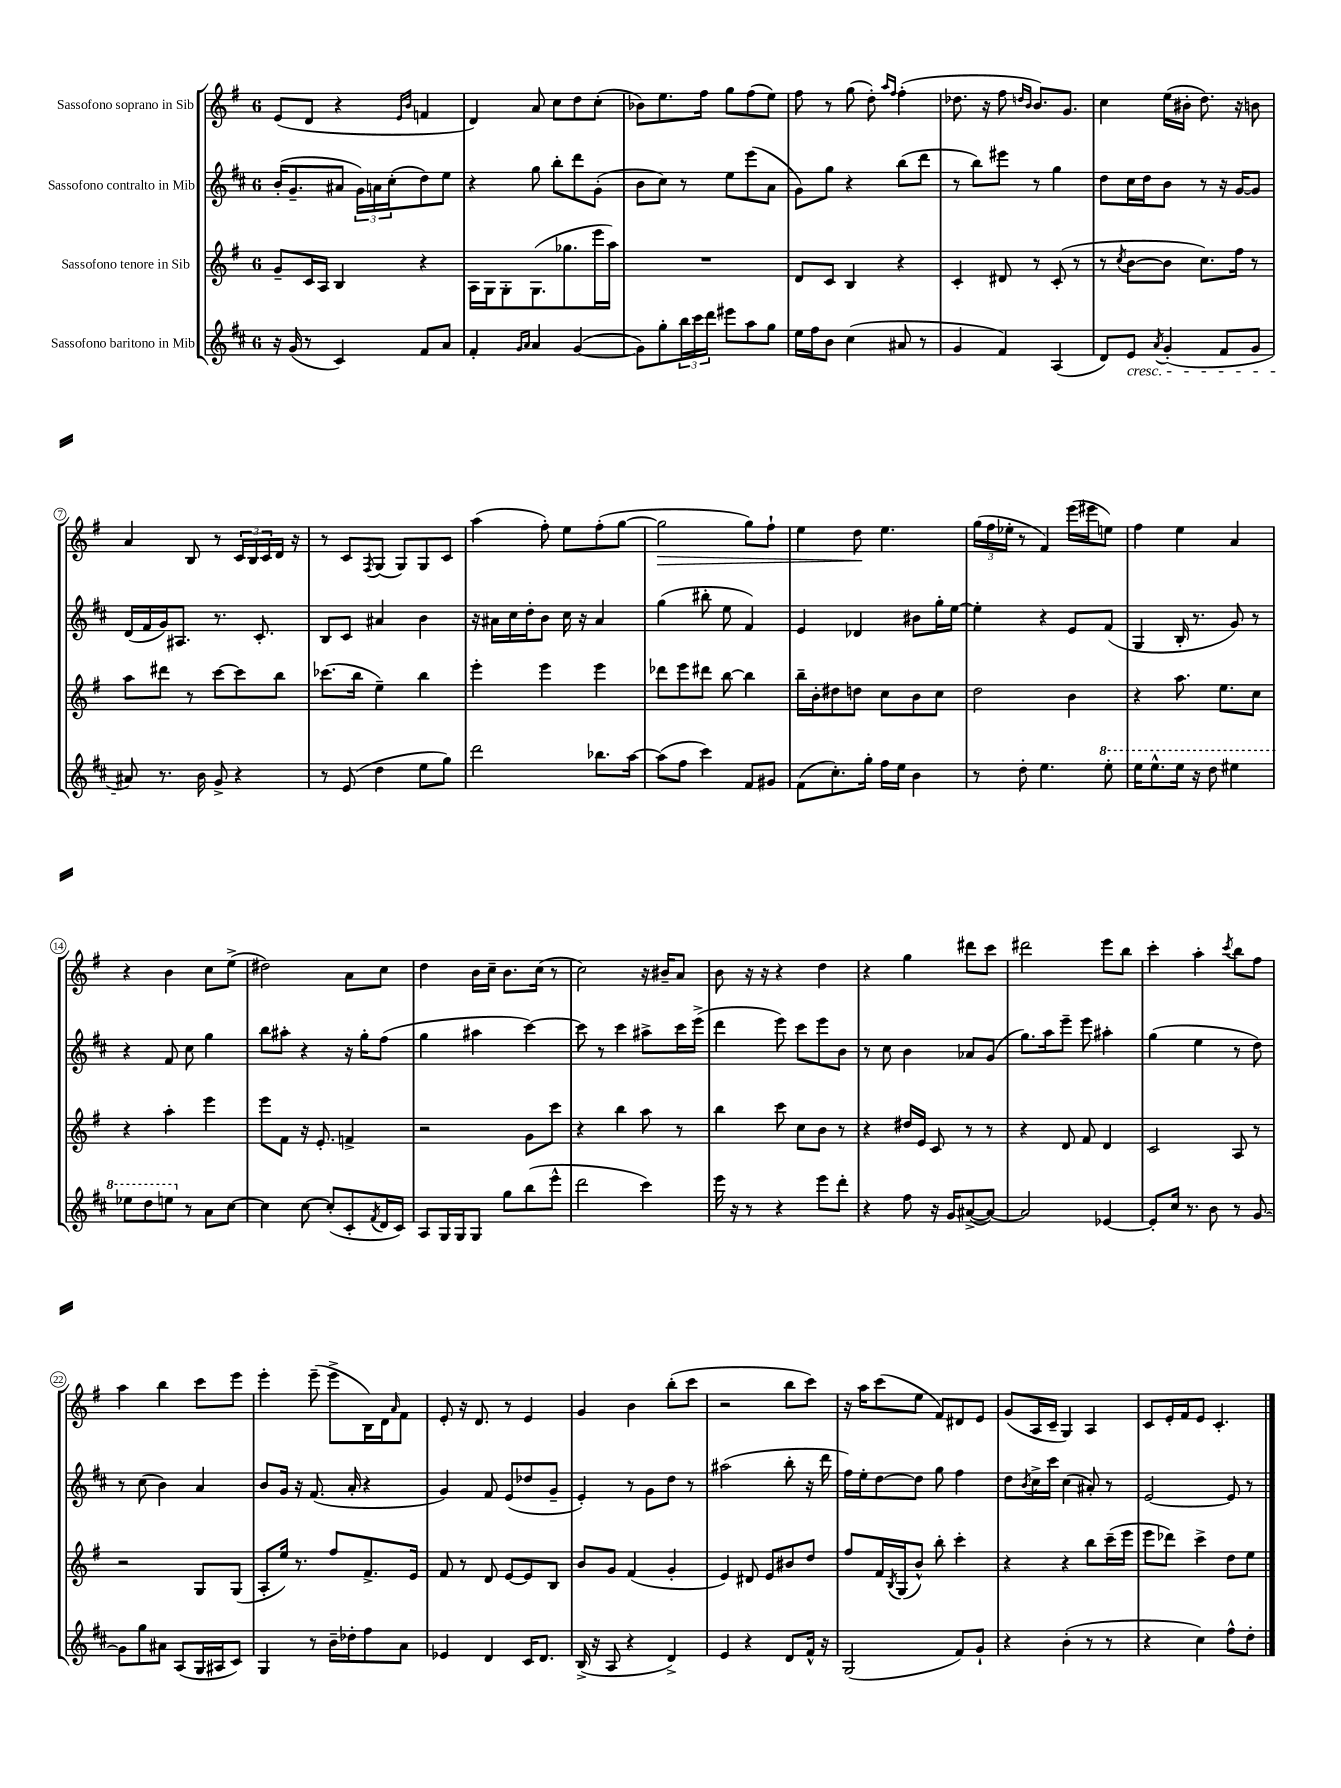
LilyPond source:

<<
\new StaffGroup <<
\new Staff = "s0" \with { instrumentName = "Sassofono soprano in Sib" } {
    \clef treble \key g \major \once \override Staff.TimeSignature.style = #'single-digit \time 6/8
    e'8( d'8 r4 \grace { e'16 b'16 } f'4 |
    d'4) a'8 c''8 d''8 c''8-.( |
    bes'8) e''8. fis''16 g''8 fis''8( e''8) |
    fis''8 r8 g''8( d''8-.) \grace { a''16 fis''16 } fis''4-.( |
    des''8. r16 fis''8 \grace { d''16 b'16 } b'8.) g'8. |
    c''4 e''16( bis'16-. d''8.) r16 b'8 |
    a'4 b8 r8 \tuplet 3/2 { c'16 b16 c'16 } d'16 r16 |
    r8 c'8 \acciaccatura { fis8 } g8( g8) g8 c'8 |
    a''4( fis''8-.) e''8 fis''8-.( g''8~ |
    g''2\> g''8) fis''8-! |
    e''4 d''8\! e''4. |
    \tuplet 3/2 { g''16( fis''16 ees''16-. } r8 fis'4) e'''16( eis'''16 e''8) |
    fis''4 e''4 a'4 |
    r4 b'4 c''8 e''8->( |
    dis''2) a'8 c''8 |
    d''4 b'16 c''16-- b'8. c''16( r8 |
    c''2) r16 bis'16-- a'8 |
    b'8 r16 r16 r4 d''4 |
    r4 g''4 dis'''8 c'''8 |
    dis'''2 e'''8 b''8 |
    c'''4-. a''4-. \acciaccatura { c'''8 } b''8 fis''8 |
    a''4 b''4 c'''8 e'''8 |
    e'''4-. e'''8--( e'''8-> b16) d'16 \grace { a'16 } fis'8 |
    e'8-. r16 d'8. r8 e'4 |
    g'4 b'4 b''8-.( c'''8 |
    r2 b''8 c'''8) |
    r16 a''16 c'''8( e''8 fis'8) dis'8 e'8 |
    g'8( a16 c'16-- g4) a4 |
    c'8 e'16-. fis'16 e'8 c'4.-. \bar "|." |
}
\new Staff = "s1" \with { instrumentName = "Sassofono contralto in Mib" } {
    \clef treble \key d \major \once \override Staff.TimeSignature.style = #'single-digit \time 6/8
    b'16-.( g'8.-- ais'8 \tuplet 3/2 { g'16) a'16 cis''16-.( } d''8) e''8 |
    r4 g''8 b''8-. d'''8 g'8-.( |
    b'8 cis''8) r8 e''8 e'''8( a'8 |
    g'8) g''8 r4 b''8( d'''8 |
    r8 b''8) eis'''8 r8 g''4 |
    d''8 cis''16 d''16 b'8 r8 r16 g'16~ g'8 |
    d'16( fis'16 g'16) ais8. r8. cis'8.-. |
    b8 cis'8 ais'4 b'4 |
    r16 ais'16 cis''16 d''16-. b'8 cis''16 r16 ais'4 |
    g''4( bis''8-. e''8 fis'4) |
    e'4 des'4 bis'8 g''16-. e''16~ |
    e''4-. r4 e'8 fis'8( |
    g4 b16-. r8. g'8) r8 |
    r4 fis'8 cis''8 g''4 |
    b''8 ais''8-. r4 r16 g''16-. fis''8( |
    g''4 ais''4 cis'''4~) |
    cis'''8 r8 cis'''4 ais''8-> cis'''16 e'''16->( |
    d'''4 e'''8) cis'''8 e'''8 b'8 |
    r8 cis''8 b'4 aes'8 g'8( |
    g''8.) a''16 e'''8-- e'''8 ais''4-. |
    g''4( e''4 r8 d''8) |
    r8 cis''8( b'4) a'4 |
    b'8 g'16 r16 fis'8.( a'16-. r4 |
    g'4) fis'8 e'8( des''8 g'8-- |
    e'4-.) r8 g'8 d''8 r8 |
    ais''2( b''8-. r16 d'''16 |
    fis''16) e''16-. d''8~ d''8 g''8 fis''4 |
    d''8 \acciaccatura { b'8 } cis''16-> cis'''16 cis''4( ais'8-.) r8 |
    e'2~ e'8 r8 \bar "|." |
}
\new Staff = "s2" \with { instrumentName = "Sassofono tenore in Sib" } {
    \clef treble \key g \major \once \override Staff.TimeSignature.style = #'single-digit \time 6/8
    g'8-- c'16 a16 b4 r4 |
    a16 g16 g8-. g8.( ges''8. e'''16 a''16) |
    R2. |
    d'8 c'8 b4 r4 |
    c'4-. dis'8 r8 c'8-.( r8 |
    r8 \acciaccatura { c''8 } b'8~ b'8 c''8.) fis''16 r8 |
    a''8 dis'''8 r8 c'''8~ c'''8 b''8 |
    ces'''8.( b''16 e''4--) b''4 |
    e'''4-. e'''4 e'''4 |
    des'''8 e'''8 dis'''8 b''8~ b''4 |
    b''16-- b'16-. dis''8 d''8 c''8 b'8 c''8 |
    d''2 b'4 |
    r4 a''8. e''8. c''8 |
    r4 a''4-. e'''4 |
    e'''8 fis'8 r16 e'8.-. f'4-> |
    r2 g'8 c'''8 |
    r4 b''4 a''8 r8 |
    b''4 c'''8 c''8 b'8 r8 |
    r4 dis''16 e'16 c'8 r8 r8 |
    r4 d'8 fis'8 d'4 |
    c'2 a8 r8 |
    r2 g8 g8( |
    a8-. e''16) r8. fis''8 fis'8.-> e'16 |
    fis'8 r8 d'8 e'8~ e'8 b8 |
    b'8 g'8 fis'4( g'4-. |
    e'4) dis'8 e'8 bis'8 d''8 |
    fis''8 fis'16 \acciaccatura { b8 } g16( b'8-^) b''8-. c'''4-. |
    r4 r4 b''8 c'''16--( e'''16 |
    e'''8 des'''8) c'''4-> d''8 e''8 \bar "|." |
}
\new Staff = "s3" \with { instrumentName = "Sassofono baritono in Mib" } {
    \clef treble \key d \major \once \override Staff.TimeSignature.style = #'single-digit \time 6/8
    r16 g'16( r8 cis'4) fis'8 a'8 |
    fis'4-. \grace { g'16 a'16 } a'4 g'4~( |
    g'8) g''8-. \tuplet 3/2 { b''16 cis'''16 d'''16 } eis'''8 a''8 g''8 |
    e''16 fis''16 b'8 cis''4( ais'8 r8 |
    g'4 fis'4) a4( |
    d'8) e'8\cresc \acciaccatura { a'8 } g'4-.( fis'8 g'8 |
    ais'8\!) r8. b'16 g'8-> r4 |
    r8 e'8( d''4 e''8 g''8) |
    d'''2 bes''8. a''16~ |
    a''8( fis''8 cis'''4) fis'8 gis'8 |
    fis'8( cis''8.-.) g''16-. fis''16 e''16 b'4 |
    r8 d''8-. e''4. \ottava #1 e'''8-. |
    e'''16 e'''8.-^ e'''16 r16 d'''8 eis'''4 |
    ees'''8 d'''8 e'''8 \ottava #0 r8 a'8 cis''8~ |
    cis''4 cis''8~ cis''8-.( cis'8-. \acciaccatura { fis'8 } d'16 cis'16) |
    a8 g16 g16 g8 g''8 b''8( e'''8-^ |
    d'''2 cis'''4) |
    e'''16 r16 r8 r4 e'''8 d'''8-. |
    r4 fis''8 r16 g'16 ais'8~->( ais'8~) |
    ais'2 ees'4~ |
    ees'8-. cis''16 r8. b'8 r8 g'8~ |
    g'8 g''8 ais'8 a8( g16 ais16 cis'8) |
    g4 r8 b'16-- des''16-. fis''8 a'8 |
    ees'4 d'4 cis'16 d'8. |
    b16->( r16 a8 r4 d'4->) |
    e'4 r4 d'8 fis'16-^ r16 |
    g2( fis'8) g'8-! |
    r4 b'4-.( r8 r8 |
    r4 cis''4) fis''8-^ d''8-. \bar "|." |
}
>>
>>
\layout { \context { \Score \override BarNumber.stencil = #(make-stencil-circler 0.1 0.3 ly:text-interface::print) } }
